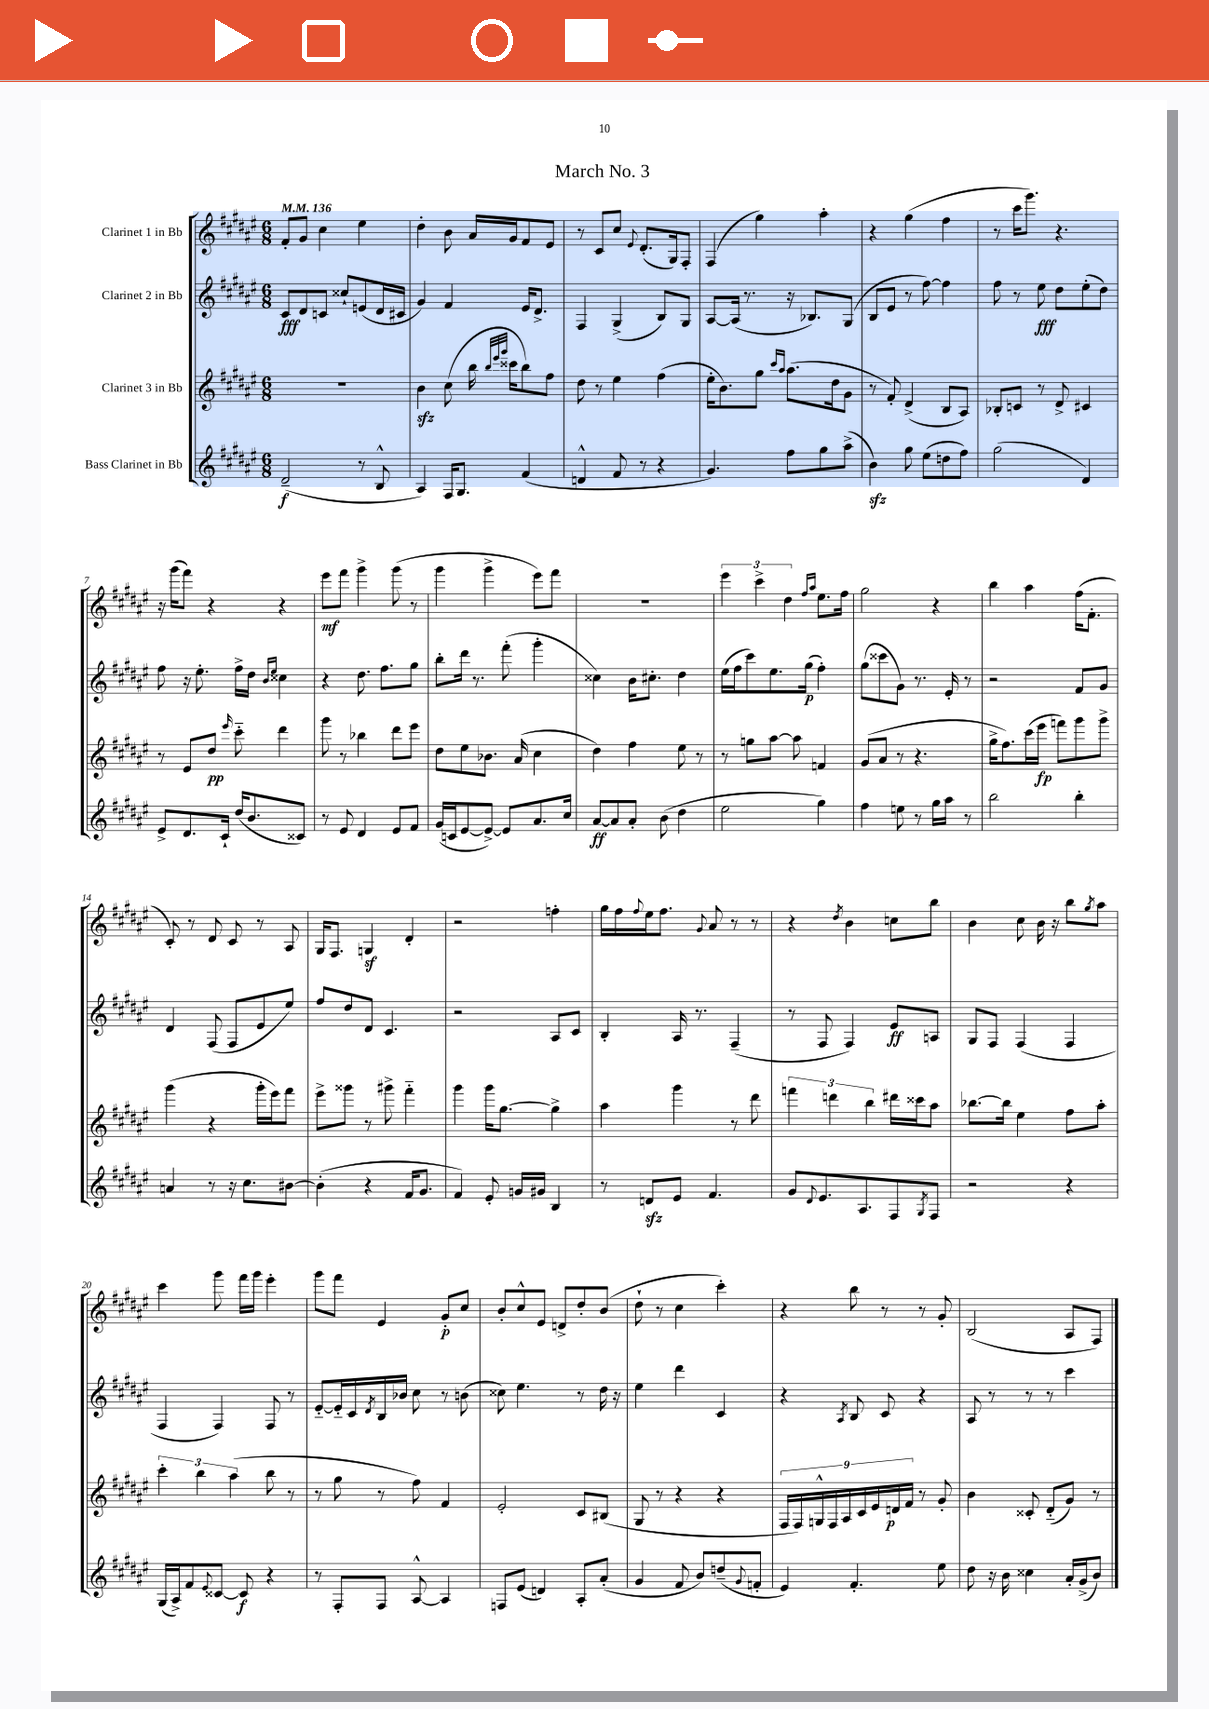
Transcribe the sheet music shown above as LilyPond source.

\header { title = "March No. 3" }
<<
\new StaffGroup <<
\new Staff = "s0" \with { instrumentName = "Clarinet 1 in Bb" } {
    \clef treble \key fis \major \numericTimeSignature \time 6/8 \tempo 4 = 136
    fis'8-. gis'8 cis''4 eis''4 |
    dis''4-. b'8 ais'16 gis'16 fis'8 eis'8 |
    r8 cis'8 cis''8 \appoggiatura { eis'8 } dis'8.-.( gis16) fis8-. |
    fis4( gis''4) ais''4-. |
    r4 gis''4( fis''4 |
    r8 cis'''16 gis'''8.) r4. |
    r16 gis'''16( fis'''8) r4 r4 |
    eis'''8\mf fis'''8 gis'''4-> gis'''8( r8 |
    gis'''4 gis'''4-> eis'''8) fis'''8 |
    R2. |
    \tuplet 3/2 { eis'''4 cis'''4-> dis''4 } \grace { fis''16 ais''16 } eis''8. fis''16 |
    gis''2 r4 |
    b''4 ais''4 fis''16( fis'8.-. |
    cis'8-.) r8 dis'8 cis'8 r8 ais8 |
    gis16 fis8. g4\sf dis'4-. |
    r2 f''4-. |
    gis''16 fis''16 \appoggiatura { fis''8 } eis''16 fis''8. \appoggiatura { gis'8 } ais'8 r8 r8 |
    r4 \acciaccatura { dis''8 } b'4 c''8 b''8 |
    b'4 cis''8 b'16 r16 b''8 \acciaccatura { gis''8 } ais''8 |
    cis'''4 gis'''8 fis'''16 gis'''16 eis'''4-. |
    gis'''8 fis'''8 eis'4 gis'8-.\p cis''8 |
    b'8-. cis''8-^ eis'8 d'8-> dis''8-. b'8( |
    dis''8-! r8 cis''4 cis'''4-.) |
    r4 b''8 r8 r8 gis'8-. |
    b2( ais8 fis8) \bar "|." |
}
\new Staff = "s1" \with { instrumentName = "Clarinet 2 in Bb" } {
    \clef treble \key fis \major \numericTimeSignature \time 6/8
    cis'8\fff dis'8 c'8 cisis''8-! e'8( dis'16 cis'16 |
    gis'4) fis'4 eis'16 dis'8.-> |
    fis4 gis4->( b8) gis8 |
    ais8~ ais16( r8. r16 bes8.) gis8( |
    b8 eis'8 r8 fis''8~) fis''4 |
    fis''8 r8 eis''8\fff dis''8 eis''8-.( dis''8) |
    fis''8 r16 eis''8.-. fis''16-> dis''16 \grace { b'16 eis''16 } cisis''4 |
    r4 dis''8. fis''8. gis''8 |
    b''8-. dis'''16 r8. fis'''8-.( gis'''4-. |
    cisis''4) b'16 cis''8.-. dis''4 |
    eis''16( fis''16 cis'''8) eis''8. gis''16\p( fis''4-.) |
    gis''8( cisis'''8 gis'8) r8. eis'16-. r8 |
    r2 fis'8 gis'8 |
    dis'4 fis8( fis8 eis'8 eis''8) |
    fis''8 dis''8 dis'8 cis'4. |
    r2 ais8 cis'8 |
    b4-. ais16 r8. fis4--( |
    r8 fis8 fis4) eis'8\ff a8 |
    gis8 fis8 fis4( fis4 |
    fis4 fis4) fis8 r8 |
    eis'8~-_ eis'16-_ cis'16 \acciaccatura { dis'8 } b16 bes'16 cis''8 r8 b'8( |
    cisis''8) eis''4. r8 dis''16 r16 |
    eis''4 dis'''4 cis'4 |
    r4 \acciaccatura { ais8 } b8 cis'8 r4 |
    ais8 r8 r8 r8 cis'''4 \bar "|." |
}
\new Staff = "s2" \with { instrumentName = "Clarinet 3 in Bb" } {
    \clef treble \key fis \major \numericTimeSignature \time 6/8
    R2. |
    b'4\sfz cis''8( b''16 \grace { b''32 eis'''32 gis'''32 } cisis'''16 b''8) fis''8 |
    dis''8 r8 eis''4 fis''4( |
    eis''16-. b'8.) gis''8 \grace { cis'''16 ais''16 } ais''8.( dis''16 gis'8 |
    r8 fis'8-.) dis'4->( b8 ais8) |
    bes8-. c'8 r8 dis'8-> cis'4 |
    r8 eis'8 dis''8\pp \grace { eis'''16 } cis'''8-_ dis'''4 |
    gis'''8 r8 bes''4 dis'''8 eis'''8 |
    dis''8 eis''8 bes'8. ais'16( cis''4 |
    dis''4) fis''4 eis''8 r8 |
    r8 g''8 ais''8~ ais''8 f'4 |
    gis'8( ais'8 r8 r4. |
    gis''16-> fis''8.) cis'''16( eis'''16\fp f'''8) gis'''8 gis'''8-> |
    gis'''4( r4 gis'''16-. eis'''16) fis'''8 |
    eis'''8-> gisis'''8 r8 gis'''8-> fis'''4-_ |
    gis'''4 gis'''16 gis''8.~ gis''4-> |
    ais''4 gis'''4 r8 dis'''8 |
    \tuplet 3/2 { f'''4 d'''4 b''4 } dis'''16 cisis'''16 ais''8 |
    bes''8.~ bes''16 eis''4 fis''8 ais''8-. |
    \tuplet 3/2 { cis'''4-. b''4 ais''4( } b''8 r8 |
    r8 gis''8 r8 fis''8) fis'4 |
    eis'2-. cis'8 bis8( |
    gis8 r8 r4 r4 |
    \tuplet 9/8 { fis16 fis16) g16-^ fis16 ais16 cis'16 eis'16 d'16\p fis'16 } r8 gis'8-. |
    b'4 cisis'8-. dis'8-_( gis'8) r8 \bar "|." |
}
\new Staff = "s3" \with { instrumentName = "Bass Clarinet in Bb" } {
    \clef treble \key fis \major \numericTimeSignature \time 6/8
    dis'2--\f( r8 b8-^ |
    ais4) fis16 gis8. fis'4( |
    d'4-^ fis'8 r8 r4 |
    gis'4.) fis''8 gis''8 ais''8->( |
    b'4\sfz) gis''8 eis''8( d''8 fis''8) |
    gis''2( dis'4) |
    eis'8-> dis'8. cis'16-! dis''16( b'8. cisis'8) |
    r8 eis'8 dis'4 eis'8 fis'8 |
    gis'16( c'16 eis'8~ eis'8~->) eis'8 ais'8. cis''16 |
    ais'8~\ff ais'8 ais'8-. b'8( dis''4 |
    eis''2 gis''4) |
    fis''4 e''8 r8 gis''16 ais''16 r8 |
    b''2 b''4-. |
    a'4 r8 r16 cis''8. bis'8~ |
    bis'4-.( r4 fis'16 gis'8. |
    fis'4) eis'8-. g'16 gis'16 b4 |
    r8 d'8\sfz eis'8 fis'4. |
    gis'8 \appoggiatura { dis'8 } eis'8. ais8. fis8 \acciaccatura { gis8 } fis8 |
    r2 r4 |
    gis16( ais16->) fis'8 \appoggiatura { eis'8 } cisis'8~ cisis'8\f r4 |
    r8 fis8-. fis8 ais8~-^ ais4 |
    f8 eis'8( d'4) ais8-. ais'8-.( |
    gis'4 fis'8 b'8) d''8--( \appoggiatura { gis'8 } f'8-. |
    eis'4) fis'4.-. eis''8 |
    dis''8 r16 b'16 cisis''4 ais'16-. gis'16->( b'8) \bar "|." |
}
>>
>>
